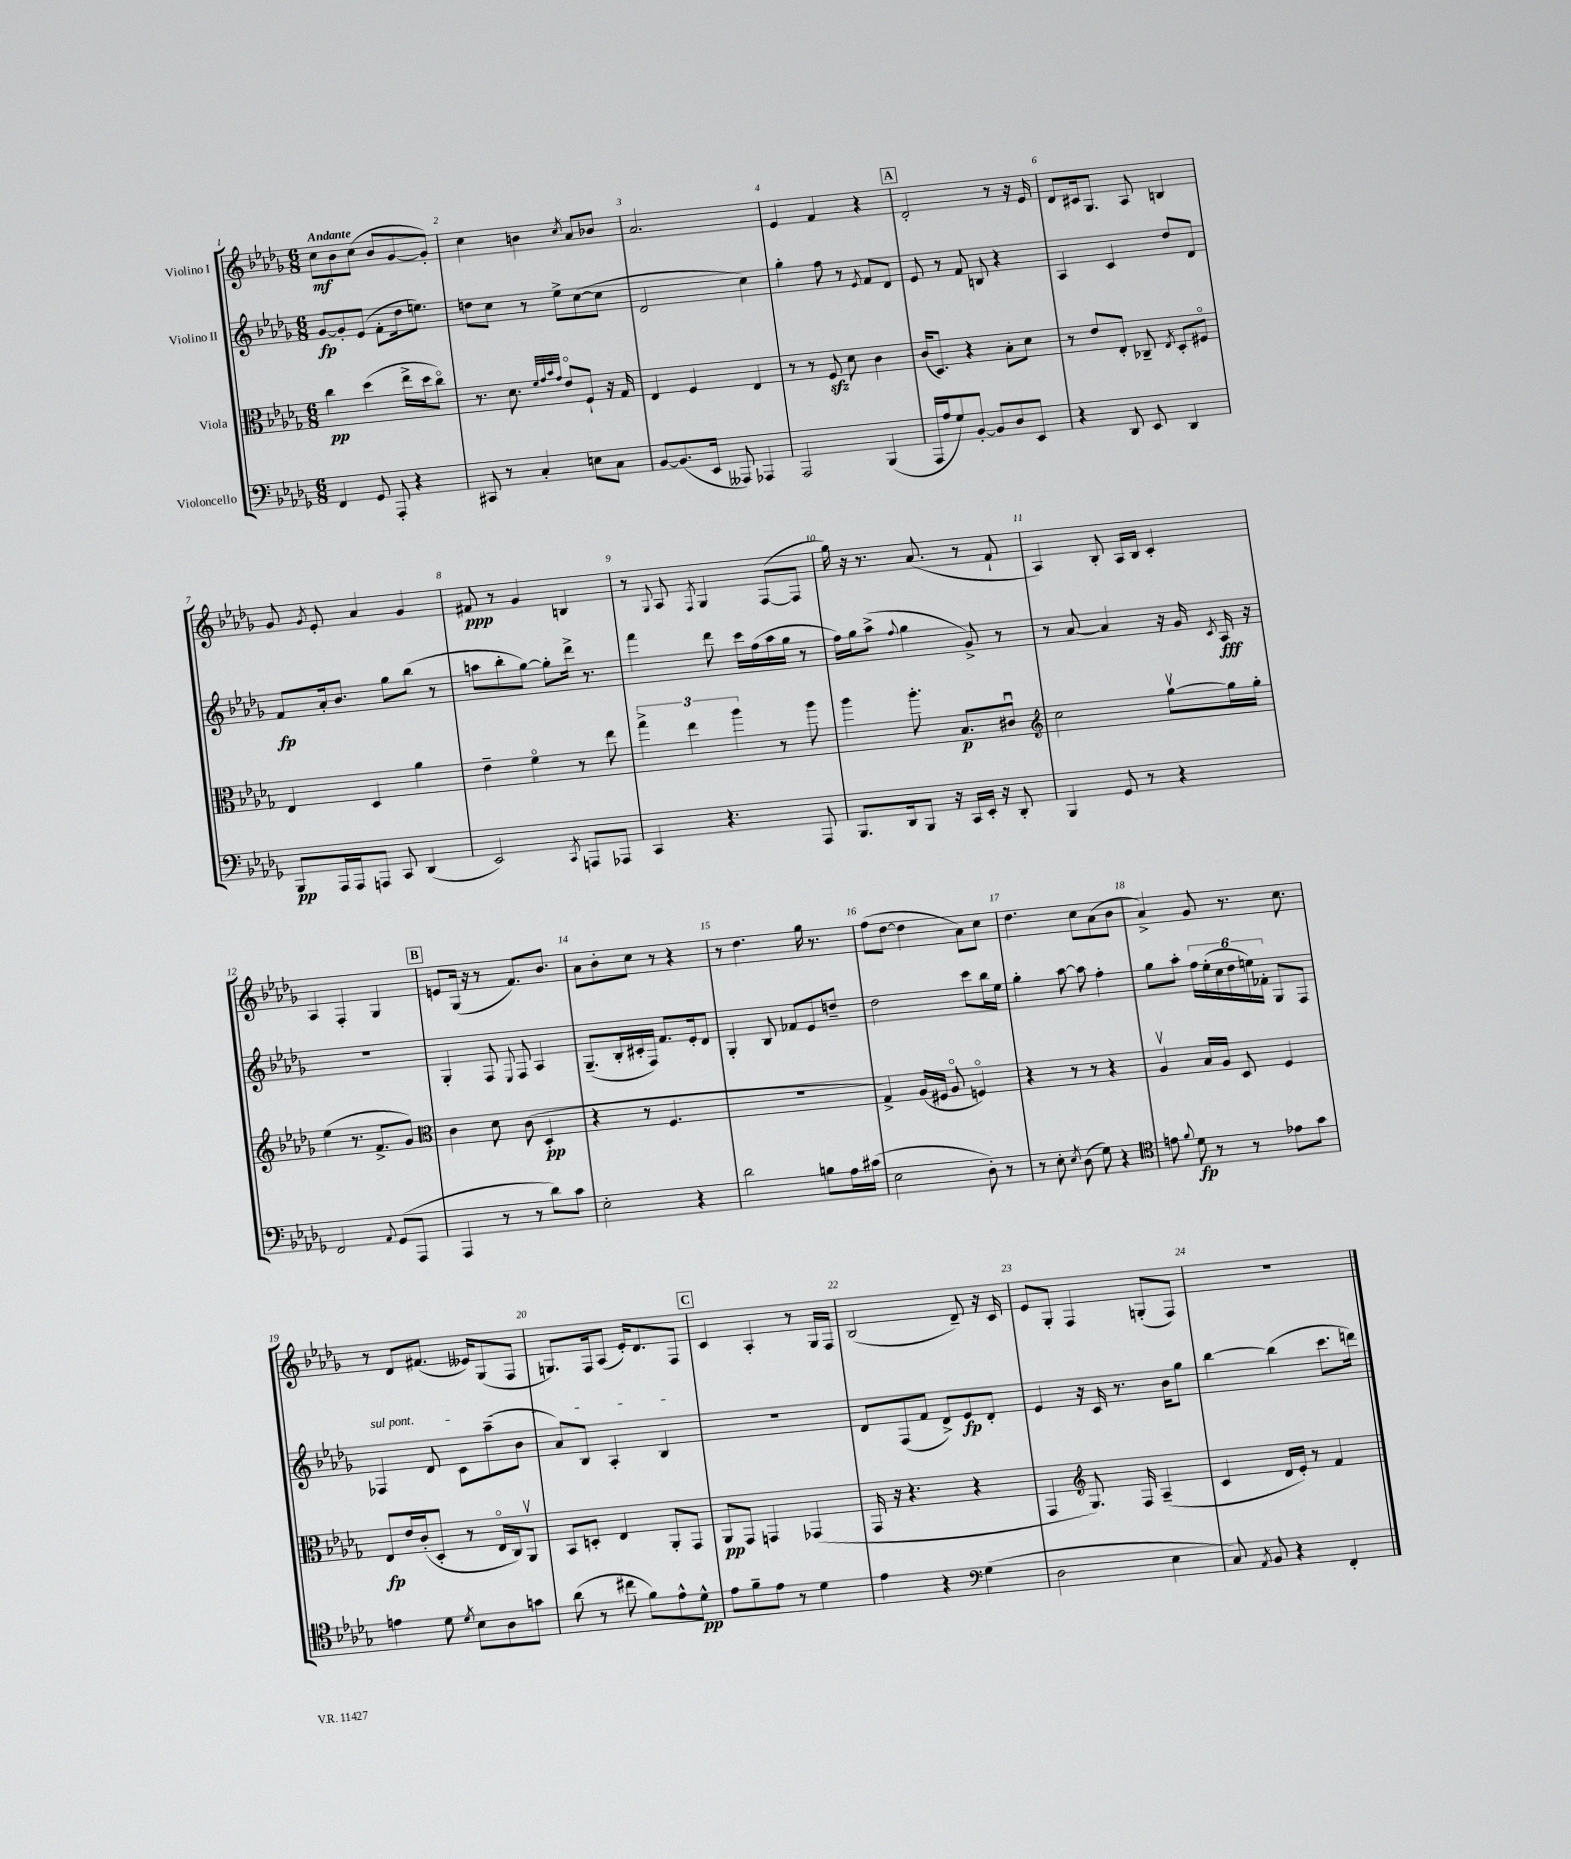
<<
\new StaffGroup <<
\new Staff = "s0" \with { instrumentName = "Violino I" } {
    \clef treble \key des \major \numericTimeSignature \time 6/8 \tempo "Andante"
    \autoBeamOff c''8[\mf bes'8 c''8]( bes'8[ ges'8~ ges'8]-.) |
    c''4 b'4 \acciaccatura { c''8 } aes'8[ bes'8] |
    aes'2. |
    ees'4 f'4 r4 |
    \mark \markup { \box "A" } des'2-. r8 r16 ees'16 |
    des'8[ cis'16 ges8.] aes8 b4 |
    ges'8 \acciaccatura { ges'8 } ees'8-. aes'4 ges'4 |
    fis'8\ppp r8 ges'4 b4 |
    r8 \appoggiatura { ges8 } aes8 \acciaccatura { f8 } ges4 f8[~( f8] |
    ges''16) r16 r8. aes'8.( r8 f'8-! |
    aes4) bes8-. aes16[ bes16] c'4-. |
    aes4 f4-. ges4 |
    \mark \markup { \box "B" } e'8[ ges16]( r16 r8 f'8.[) bes'8.] |
    aes'8[ bes'8-. c''8] r8 r4 |
    r8 des''4. ges''16 r8. |
    f''8[( des''8]~ des''4 aes'8[) c''8] |
    des''4. c''8[ aes'8( bes'8] |
    aes'4->) ges'8 r8. c''8. |
    r8 des'8[ fis'8.]( eeses'16[) ges8( f8] |
    g8.[) f16 aes8]( ees'16[-.) des'8. f8] |
    \mark \markup { \box "C" } c'4 aes4-. r8 ges16[ f16] |
    bes2( des'8--) r16 c'16 |
    ees'8[ ges8]-. f4 g8[-.( f8]) |
    R2. \bar "|." |
}
\new Staff = "s1" \with { instrumentName = "Violino II" } {
    \clef treble \key des \major \numericTimeSignature \time 6/8
    \autoBeamOff ges'8[~\fp ges'8-. ees'8]( f'8[-. des''16 e''8.]) |
    d''8[ c''8] r8 ees''8[-> c''8~( c''8] |
    des'2 c''4) |
    ges''4-. f''8 r8 \acciaccatura { ees'8 } f'8[ des'8] |
    \mark \markup { \box "A" } ees'8 r8 f'8 b8 r4 |
    aes4 c'4 des''8[ des'8] |
    f'8[\fp aes'16-. bes'8.] ges''8[ bes''8]( r8 |
    a''8[ bes''8-. ges''8]~) ges''8[-. des'''16]-> r8. |
    f'''4 des'''8 c'''16[ f''16( aes''16 ges''16] r8 |
    f''16[) ges''16 aes''8]->( \appoggiatura { f''8 } ges''4 ges'8->) r8 |
    r8 aes'8~ aes'4 r16 ges'16 \acciaccatura { c'8 } aes16\fff r16 |
    R2. |
    \mark \markup { \box "B" } ges4-. f8 \appoggiatura { ees8 } f8 aes4 |
    ges8.[--( bes16-. cis'16-. f16]) f'8.[ ees'16-. des'8] |
    ges4-. bes8 fes'8[ ees'8 d''8]-- |
    des''2 c'''8[ bes''16 ees''16] |
    ges''4-. aes''8~ aes''8 f''4-. |
    ges''8[ aes''8]-. \tuplet 6/4 { f''16[ ees''16-.( c''16 des''16 e''16) fes'16]-. } ges8[ f8] |
    \once \override TextSpanner.bound-details.left.text = \markup { \italic "sul pont." } fes4\startTextSpan des'8 c'8[ aes''8--( bes'8] |
    aes'8[) bes8] aes4-. bes4\stopTextSpan |
    \mark \markup { \box "C" } r2. |
    des'8[ f8( f'8] des'8[->) ees'8\fp des'8]-. |
    ees'4 r16 c'16 r8. bes'16[ ges''8] |
    bes''4~ bes''4( c'''8.[ d'''16]) \bar "|." |
}
\new Staff = "s2" \with { instrumentName = "Viola" } {
    \clef alto \key des \major \numericTimeSignature \time 6/8
    \autoBeamOff c''4\pp des''4( ees''16[-> des''16 c''8]\flageolet) |
    r8. des'8. \grace { f'32[ ges'32 bes'32 ges'32] } ees'8[\flageolet f8]-! r16 ges16 |
    ees4 f4 ees4 |
    r8 r8 f8\sfz des'8 c'4 |
    \mark \markup { \box "A" } c'16[( des8.]) r4 bes8[-. des'8] |
    r8 ees'8[ ees8]-. ces8-- \acciaccatura { ees8 } des8[-. fis8]\flageolet |
    ees4 des4 aes'4 |
    ees'4-- f'4\flageolet r8 ees''8 |
    \tuplet 3/2 { ges''4-> ees''4 aes''4 } r8 aes''8 |
    aes''4 aes''8.-. bes8.[\p cis'8]\downbow |
    \clef treble c''2 ges''8[~\upbow ges''16 ges''16]-. |
    ees''4( r8. f'8.[-> ges'8]) |
    \mark \markup { \box "B" } \clef alto c'4 des'8 c'8( des4-.\pp |
    r4 r8 f4. |
    R2. |
    ges4->) aes16[( fis16] aes8\flageolet f4\flageolet) |
    r4 r8 r8 r4 |
    aes4\upbow bes16[ aes16] des8 f4 |
    ees8[\fp ees'16 c'16-.( des8]-. r8 ees16[\flageolet c16) aes,8]\upbow |
    bes,8[ d8]-. ees4 aes,8[-. ges,8] |
    \mark \markup { \box "C" } aes,8[\pp ges,8] g,4 ges,4( |
    ges,16 r16 r4. r4 |
    ges,4 \clef treble ges8.) f16 aes4--( |
    c'4 des'16[ ees'16]-.) r8 f'4 \bar "|." |
}
\new Staff = "s3" \with { instrumentName = "Violoncello" } {
    \clef bass \key des \major \numericTimeSignature \time 6/8
    \autoBeamOff f,4 ges,8 aes,,8-. r4 |
    cis,8 r8 c4-. e8[ c8] |
    bes,8[~ bes,8.( ees,16] aeses,,8) aes,,4 |
    aes,,2 bes,,4( |
    \mark \markup { \box "A" } aes,,16[ aes16 ges8) bes,8]~-. bes,8[ des8 ees,8] |
    r4 des,8 ees,8 des,4 |
    bes,,8[\pp aes,,16 aes,,16 a,,8] c,8 des,4( |
    ees,2) \acciaccatura { c,8 } a,,8[ aes,,8] |
    c,4 r4. aes,,8 |
    bes,,8.[ des,16 bes,,8] r16 c,16[ ees,16]-. r16 des,8-. |
    bes,,4 ges,8 r8 r4 |
    f,2 \appoggiatura { aes,8 } ges,8[( aes,,8] |
    \mark \markup { \box "B" } aes,,4 r8 r8 des'8[) c'8] |
    ees2-. r4 |
    des'2 b8[ aes16 cis'16]( |
    ees2 des8-.) r8 |
    r8 ees8-. \acciaccatura { ees8 } des8( ges8) r4 |
    \clef tenor e'8 \appoggiatura { f'8 } des'8\fp r8 r8 ees'8[ ges'8] |
    e'4 des'8 \acciaccatura { des'8 } bes8[ aes8 g'8] |
    aes'8( r8 cis''8 f'8[) ees'8-^ des'8]-^\pp |
    \mark \markup { \box "C" } ees'8[ f'8-- ees'8] r8 des'4 |
    ees'4 r4 \clef bass ges4( |
    des2 ees4 |
    c8) \acciaccatura { aes,8 } bes,8 r4 f,4-. \bar "|." |
}
>>
>>
\layout { \context { \Score \override BarNumber.break-visibility = ##(#f #t #t) barNumberVisibility = #all-bar-numbers-visible } }
